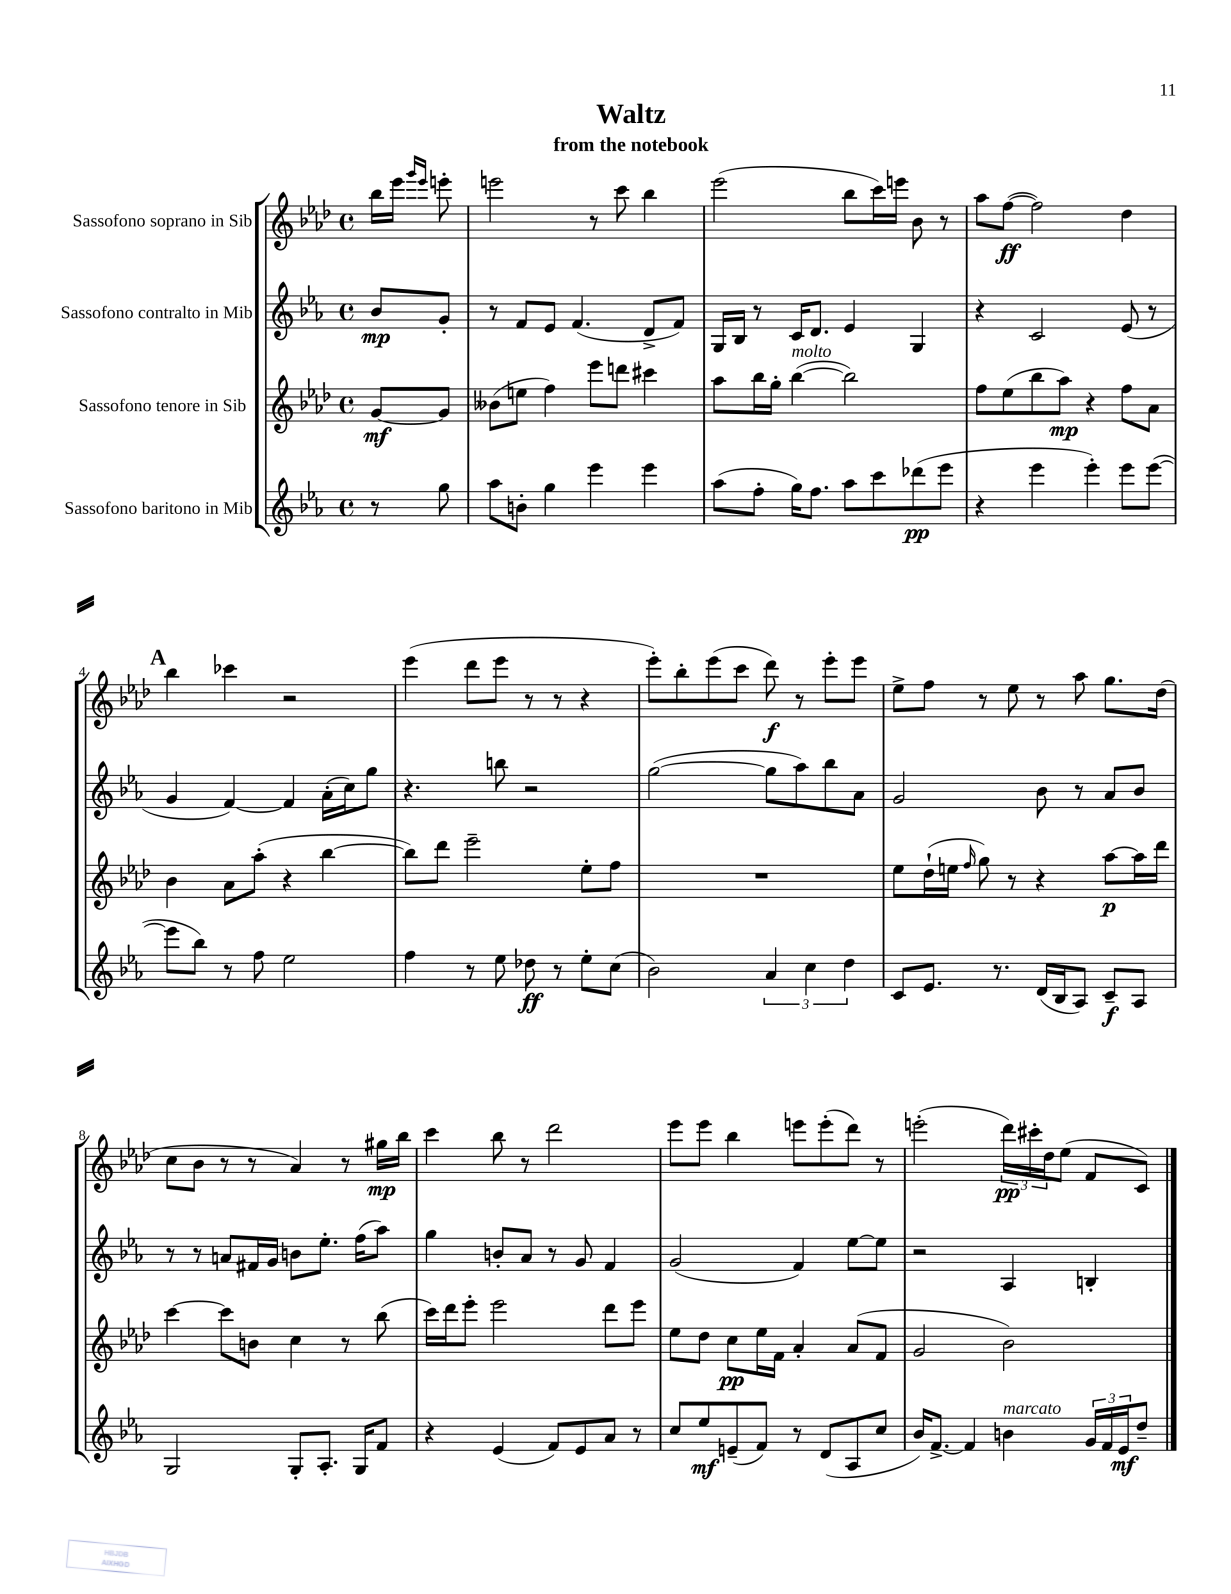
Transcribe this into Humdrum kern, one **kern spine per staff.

**kern	**kern	**kern	**kern
*staff4	*staff3	*staff2	*staff1
*clefG2	*clefG2	*clefG2	*clefG2
*k[b-e-a-]	*k[b-e-a-d-]	*k[b-e-a-]	*k[b-e-a-d-]
*M4/4	*M4/4	*M4/4	*M4/4
*met(c)	*met(c)	*met(c)	*met(c)
8r	[8g	8b-	16bb-
.	.	.	16eee-
.	.	.	16qqggg
.	.	.	16qqeee-
8gg	8g]	8g'	8eee'
=	=	=	=
8aa-	(8b--	8r	2eee
8b'	8ee	8f	.
4gg	4ff)	8e-	.
.	.	(4.f	.
4eee-	8eee-	.	8r
.	8ddd	.	8ccc
4eee-	4ccc#	8d^	4bb-
.	.	8f)	.
=	=	=	=
(8aa-	8aa-	16G	(2eee-
.	.	16B-	.
8ff'	16bb-	8r	.
.	16gg'	.	.
16gg)	([4bb-	16c	.
8.ff	.	8.d	.
8aa-	2bb-])	4e-	8bb-
8ccc	.	.	16ccc)
.	.	.	16eee
(8ddd-	.	4G	8b-
8eee-	.	.	8r
=	=	=	=
4r	8ff	4r	8aa-
.	(8ee-	.	([8ff
4eee-	8bb-	2c	2ff])
.	8aa-)	.	.
4eee-')	4r	.	.
8eee-	8ff	(8e-	4dd-
([8eee-	8a-	8r	.
=	=	=	=
8eee-]	4b-	4g	4bb-
8bb-)	.	.	.
8r	8a-	[4f)	4ccc-
8ff	(8aa-'	.	.
2ee-	4r	4f]	2r
.	[4bb-	(16a-'	.
.	.	16cc)	.
.	.	8gg	.
=	=	=	=
4ff	8bb-])	4.r	(4eee-
.	8ddd-	.	.
8r	2eee-~	.	8ddd-
8ee-	.	8bb	8eee-
8dd-	.	2r	8r
8r	.	.	8r
8ee-'	8ee-'	.	4r
(8cc	8ff	.	.
=	=	=	=
2b-)	1r	([2gg	8eee-')
.	.	.	8bb-'
.	.	.	(8eee-
.	.	.	8ccc
6a-	.	8gg]	8ddd-)
.	.	8aa-)	8r
6cc	.	.	.
.	.	8bb-	8eee-'
6dd	.	.	.
.	.	8a-	8eee-
=	=	=	=
8c	8ee-	2g	8ee-^
8.e-	(16dd-`	.	8ff
.	16ee	.	.
.	16qqff	.	.
.	8gg)	.	8r
8.r	.	.	.
.	8r	.	8ee-
(16d	4r	8b-	8r
16B-	.	.	.
8A-)	.	8r	8aa-
8c~	[8aa-	8a-	8.gg
8A-	16aa-]	8b-	.
.	16ddd-	.	(16dd-
=	=	=	=
2G	[4ccc	8r	8cc
.	.	8r	8b-
.	8ccc]	8a	8r
.	8b	16f#	8r
.	.	16g	.
8G'	4cc	8b	4a-)
8.A-'	.	8.ee-'	.
.	8r	.	8r
16G	.	(16ff	.
8f	(8bb-	8aa-)	16gg#
.	.	.	16bb-
=	=	=	=
4r	16ccc)	4gg	4ccc
.	16ddd-	.	.
.	8eee-'	.	.
(4e-	2eee-	8b'	8bb-
.	.	8a-	8r
8f)	.	8r	2ddd-
8e-	.	8g	.
8a-	8ddd-	4f	.
8r	8eee-	.	.
=	=	=	=
8cc	8ee-	(2g	8eee-
8ee-	8dd-	.	8eee-
(8e~	8cc	.	4bb-
8f)	16ee-	.	.
.	16f	.	.
8r	4a-'	4f)	8eee
(8d	.	.	(8eee'
8A-	(8a-	[8ee-	8ddd-)
8cc	8f	8ee-]	8r
=	=	=	=
16b-)	2g	2r	(2eee'
[8.f^	.	.	.
4f]	.	.	.
4b	2b-)	4A-	24ddd-)
.	.	.	24ccc#'
.	.	.	24dd-
.	.	.	(8ee-
24g	.	4B'	8f
24f	.	.	.
24e-	.	.	.
8dd~	.	.	8c)
==	==	==	==
*-	*-	*-	*-
